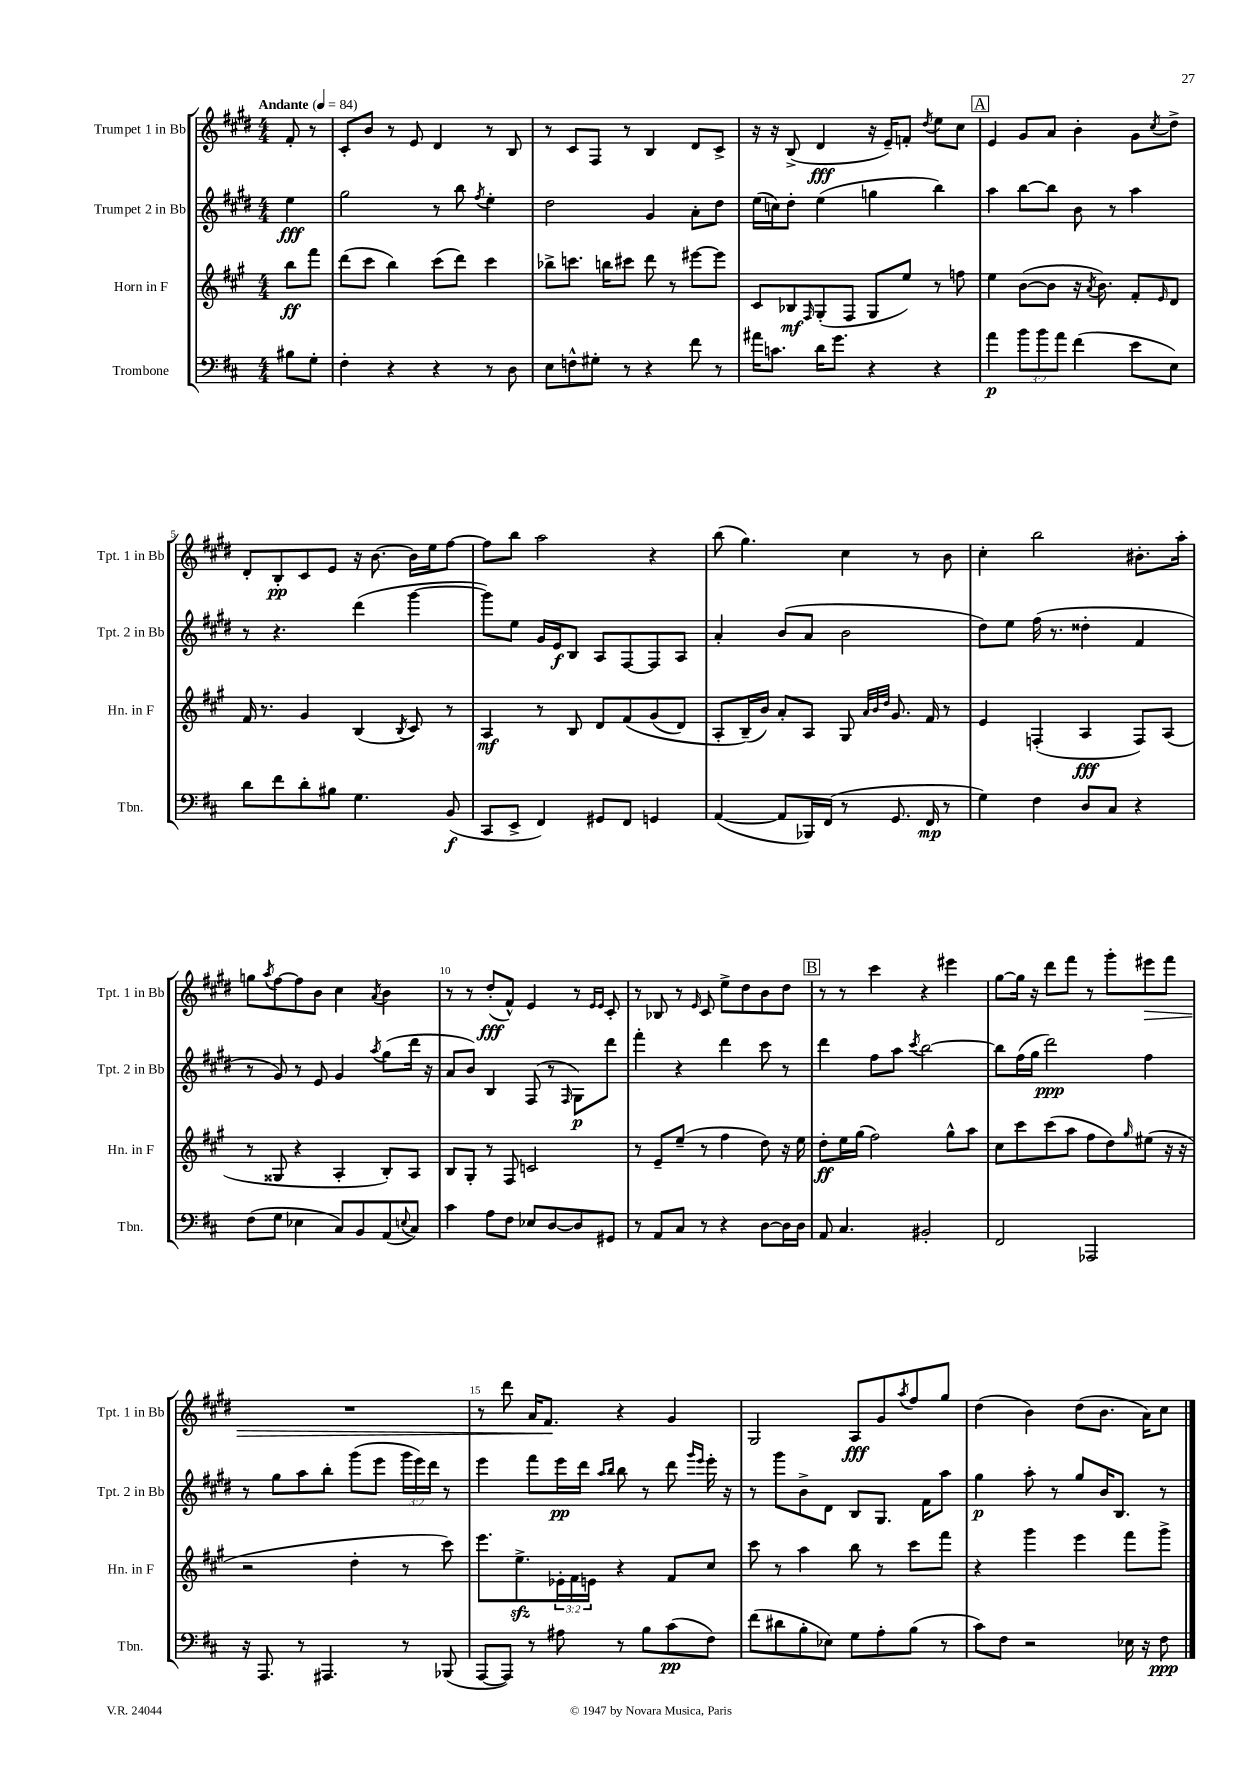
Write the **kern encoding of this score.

**kern	**kern	**kern	**kern
*staff4	*staff3	*staff2	*staff1
*clefF4	*clefG2	*clefG2	*clefG2
*k[f#c#]	*k[f#c#g#]	*k[f#c#g#d#]	*k[f#c#g#d#]
*M4/4	*M4/4	*M4/4	*M4/4
*MM84	*MM84	*MM84	*MM84
8B#	8bb	4ee	8f#'
8G'	8fff#	.	8r
=	=	=	=
4F#'	(8ddd	2gg#	8c#'
.	8ccc#	.	8b
4r	4bb)	.	8r
.	.	.	8e
4r	(8ccc#	8r	4d#
.	8ddd)	8bb	.
.	.	8qff#	.
8r	4ccc#	4ee'	8r
8D	.	.	8B
=	=	=	=
8E	8bb-^	2dd#	8r
8F^^	8.ccc	.	8c#
8G#'	.	.	8F#
.	16bb	.	.
8r	8ccc#	.	8r
4r	8ddd	4g#	4B
.	8r	.	.
8f#	[8eee#	8a'	8d#
8r	8eee#]	8dd#	8c#^
=	=	=	=
16a#	8c#	(16ee	16r
8.c	.	16cc)	16r
.	8B-	8dd#'	(8B^
.	16qqF#	.	.
16d	(8G#'	(4ee	4d#
8.g	.	.	.
.	8F#	.	.
4r	8G#	4gg	16r
.	.	.	16e~)
.	8ee)	.	8f'
.	.	.	8qdd#
4r	8r	4bb)	8ee
.	8ff	.	8cc#
=	=	=	=
4a	4ee	4aa	4e
12b	([8b	[8bb	8g#
12b	.	.	.
.	8b]	8bb]	8a
12a	.	.	.
(4f#	16r	8b	4b'
.	8qa	.	.
.	8.b)	.	.
.	.	8r	.
8e	8f#'	4aa	8g#
.	16qqe	.	8qcc#
8E)	8d	.	8dd#^
=	=	=	=
8d	16f#	8r	8d#'
.	8.r	.	.
8f#	.	4.r	8B'
8d'	4g#	.	8c#
8B#	.	.	8e
4.G	(4B	(4ddd#	16r
.	.	.	[8.b
.	8qB	.	.
.	8c#)	[4ggg#	16b]
.	.	.	16ee
(8BB	8r	.	[8ff#
=	=	=	=
8CC#	4A	8ggg#])	8ff#]
8EE^	.	8ee	8bb
4FF#)	8r	16g#	2aa
.	.	16e	.
.	8B	8B	.
8GG#	8d	8A	.
8FF#	&(8f#	[8F#	.
4GG	(8g#	8F#]	4r
.	8d)	8A	.
=	=	=	=
([4AA	8A'	4a'	(8bb
.	(16B~&)	.	4.gg#)
.	16b)	.	.
8AA]	8a'	(8b	.
16BBB-)	8A	8a	.
(16FF#	.	.	.
8r	8G#	2b	4cc#
.	32qqa	.	.
.	32qqb	.	.
.	32qqdd	.	.
8.GG	8.g#	.	.
.	.	.	8r
16FF#	16f#	.	.
8r	8r	.	8b
=	=	=	=
4G)	4e	8dd#)	4cc#'
.	.	8ee	.
4F#	(4F'	(16ff#	2bb
.	.	8.r	.
8D	4A	4dd##'	.
8C#	.	.	.
4r	8F)	4f#	8.b#'
.	(8A	.	.
.	.	.	16aa'
=	=	=	=
(8F#	8r	8r	8gg
.	.	.	8qaa
8G	8G##	8g#)	[8ff#
4E-	4r	8r	8ff#]
.	.	8e	8b
8C#)	4A'	4g#	4cc#
8BB	.	.	.
.	.	8qaa	8qa
(8AA	8B')	(8gg#	4b
8qqE	.	.	.
8C#)	8A	16ddd#	.
.	.	16r	.
=	=	=	=
4c#	8B	8a	8r
.	8G#'	8b)	8r
8A	8r	4B	(8dd#'
8F#	8F#	.	8f#^^)
8E-	2c	(8F#	4e
[8D	.	8r	.
.	.	16qqF#	.
8D]	.	8G#)	8r
.	.	.	16qqe
.	.	.	16qqe
8GG#	.	8ddd#	8c#'
=	=	=	=
8r	8r	4fff#'	8r
8AA	8e~	.	8B-
8C#	(8ee~	4r	8r
.	.	.	16qqe
8r	8r	.	8c#
4r	4ff#	4ddd#	8ee^
.	.	.	8dd#
[8D	8dd)	8ccc#	8b
16D]	16r	8r	8dd#
16D	16ee	.	.
=	=	=	=
8AA	8dd'	4ddd#	8r
4.C#	16ee	.	8r
.	(16gg#	.	.
.	2ff#)	8ff#	4ccc#
.	.	8aa	.
.	.	8qccc#	.
2BB#'	.	[2bb	4r
.	8gg#^^	.	4eee#
.	8aa	.	.
=	=	=	=
2FF#	8cc#	8bb]	[8gg#
.	8ccc#	(16ff#	16gg#]
.	.	16gg#	16r
.	(8ccc#	2ddd#)	8ddd#
.	8aa	.	8fff#
2AAA-	8ff#	.	8r
.	8dd)	.	8ggg#'
.	16qqgg#	.	.
.	(8ee#	4ff#	8eee#
.	16r	.	8fff#
.	16r	.	.
=	=	=	=
16r	2r	8r	1r
8.AAA	.	.	.
.	.	8gg#	.
8r	.	8aa	.
4.AAA#	.	8bb'	.
.	4dd'	(8ggg#	.
.	.	8eee	.
8r	8r	24ggg#	.
.	.	24eee)	.
.	.	24ddd#	.
(8BBB-	8ccc#)	8r	.
=	=	=	=
[8AAA	8.eee	4eee	8r
8AAA])	.	.	8ddd#
.	8.ee^	.	.
8r	.	8fff#	16a
.	.	.	8.f#
8A#	24e-'	16eee	.
.	24f#	.	.
.	.	16ddd#	.
.	24e	.	.
.	.	16qqaa	.
.	.	16qqbb	.
8r	4r	8bb	4r
8B	.	8r	.
(8c#	8f#	8ddd#	4g#
.	.	16qqggg#	.
.	.	16qqeee	.
8F#)	8cc#	16eee'	.
.	.	16r	.
=	=	=	=
(8f#	8ccc#	8r	2G#
8d#	8r	8ggg#	.
8B'	4aa	8b^	.
8E-)	.	8d#	.
8G	8bb	8B	8A
8A'	8r	8.G#	8g#
.	.	.	8qaa
(8B	8ccc#	.	8ff#
.	.	16f#	.
8r	8fff#	8aa	8gg#
=	=	=	=
8c#)	4r	4gg#	(4dd#
8F#	.	.	.
2r	4ggg#	8aa'	4b)
.	.	8r	.
.	4eee	8gg#	(8dd#
.	.	16b	8.b
.	.	8.B	.
16E-	8fff#	.	.
16r	.	.	16a)
8F#	8ggg#^	8r	8cc#
==	==	==	==
*-	*-	*-	*-
